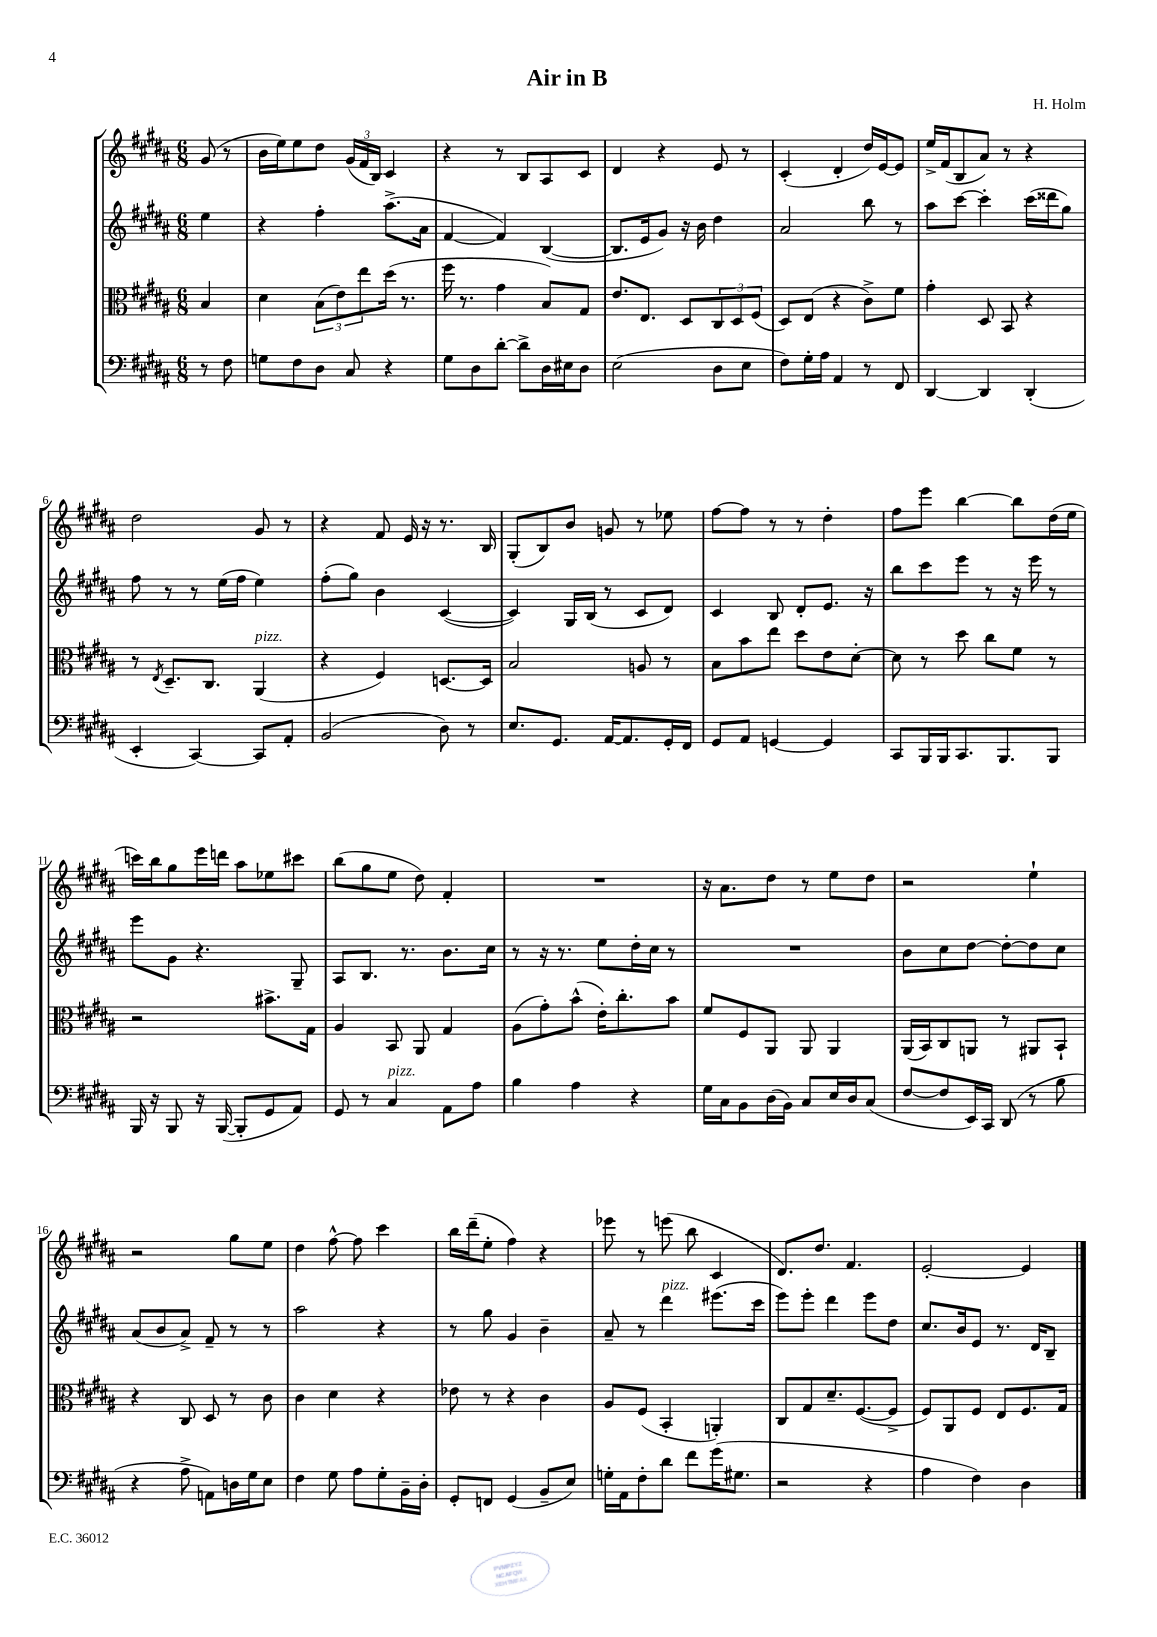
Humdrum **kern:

**kern	**kern	**kern	**kern
*staff4	*staff3	*staff2	*staff1
*clefF4	*clefC3	*clefG2	*clefG2
*k[f#c#g#d#a#]	*k[f#c#g#d#a#]	*k[f#c#g#d#a#]	*k[f#c#g#d#a#]
*M6/8	*M6/8	*M6/8	*M6/8
8r	4B	4ee	(8g#
8F#	.	.	8r
=	=	=	=
8G	4d#	4r	16b
.	.	.	16ee)
8F#	.	.	8ee
8D#	(12B	4ff#'	8dd#
.	12e)	.	.
8C#	.	.	(24g#
.	12ee	.	24f#
.	.	.	24B)
4r	(16dd#	(8.aa#^	4c#
.	8.r	.	.
.	.	16a#	.
=	=	=	=
8G#	16ff#	[4f#	4r
.	8.r	.	.
8D#	.	.	.
[8d#'	4g#	4f#])	8r
8d#^]	.	.	8B
16D#	8B)	([4B	8A#
16E#	.	.	.
8D#	8G#	.	8c#
=	=	=	=
(2E	8.e	8.B]	4d#
.	8.E	16e	.
.	.	8g#)	4r
.	8D#	16r	.
.	.	16b	.
8D#	12C#	4dd#	8e
.	12D#	.	.
8E	.	.	8r
.	(12F#	.	.
=	=	=	=
8F#)	8D#)	2a#	(4c#'
16G#'	(8E	.	.
16A#	.	.	.
4AA#	4r	.	4d#'
8r	8c#^)	8bb	16dd#)
.	.	.	[16e
8FF#	8f#	8r	8e]
=	=	=	=
[4DD#	4g#'	8aa#	16ee^
.	.	.	(16f#
.	.	[8ccc#	8B
4DD#]	8D#	4ccc#']	8a#)
.	8BB	.	8r
(4DD#'	4r	(16ccc#	4r
.	.	16ddd##	.
.	.	8gg#)	.
=	=	=	=
4EE'	8r	8ff#	2dd#
.	8qE	.	.
.	8.D#~	8r	.
[4CC#)	.	8r	.
.	8.C#	.	.
.	.	(16ee	.
.	.	16ff#	.
8CC#]	(4AA#	4ee)	8g#
8AA#'	.	.	8r
=	=	=	=
(2BB	4r	(8ff#'	4r
.	.	8gg#)	.
.	4F#)	4b	8f#
.	.	.	16e
.	.	.	16r
8D#)	[8.D	([4c#	8.r
8r	.	.	.
.	16D]	.	16B
=	=	=	=
8.E	2B	4c#])	(8G#'
.	.	.	8B)
8.GG#	.	.	.
.	.	16G#	8b
.	.	(16B	.
[16AA#	.	8r	8g
8.AA#]	.	.	.
.	8A	8c#	8r
16GG#'	8r	8d#)	8ee-
16FF#	.	.	.
=	=	=	=
8GG#	8B	4c#	[8ff#
8AA#	8b	.	8ff#]
[4GG	8ee	8B	8r
.	8dd#	8d#'	8r
4GG]	8e	8.e	4dd#'
.	[8d#'	.	.
.	.	16r	.
=	=	=	=
8CC#	8d#]	8bb	8ff#
16BBB	8r	8ccc#	8eee
16BBB	.	.	.
8.CC#	8dd#	8eee	[4bb
.	8cc#	8r	.
8.BBB	.	.	.
.	8f#	16r	8bb]
.	.	16eee	.
8BBB	8r	8r	(16dd#
.	.	.	16ee
=	=	=	=
16BBB	2r	8eee	16ccc)
16r	.	.	16bb
8BBB	.	8g#	8gg#
16r	.	4.r	16eee
([16BBB	.	.	16ddd
8BBB']	.	.	8aa#
8GG#	8.b#^	.	8ee-
8AA#)	.	8G#~	8ccc#
.	16G#	.	.
=	=	=	=
8GG#	4A#	8A#	(8bb
8r	.	8.B	8gg#
4C#	8BB	.	8ee
.	.	8.r	.
.	8AA#	.	8dd#)
8AA#	4G#	8.b	4f#'
8A#	.	.	.
.	.	16cc#	.
=	=	=	=
4B	(8A#	8r	2.r
.	8g#')	16r	.
.	.	8.r	.
4A#	(8b^^	.	.
.	16e')	8ee	.
.	8.cc#'	.	.
4r	.	16dd#'	.
.	.	16cc#	.
.	8b	8r	.
=	=	=	=
16G#	8f#	2.r	16r
16C#	.	.	8.a#
8BB	8F#	.	.
(16D#	8AA#	.	8dd#
16BB)	.	.	.
8C#	8AA#	.	8r
16E	4AA#	.	8ee
16D#	.	.	.
(8C#	.	.	8dd#
=	=	=	=
[8F#	(16AA#	8b	2r
.	16BB)	.	.
8F#]	8C#	8cc#	.
16EE)	8AA	[8dd#	.
16CC#	.	.	.
(8DD#	8r	8dd#'_	.
8r	8AA#	8dd#]	4ee`
8B	8BB`	8cc#	.
=	=	=	=
4r	4r	(8a#	2r
.	.	8b	.
8A#^	8C#	8a#^)	.
8AA)	8D#	8f#~	.
16D	8r	8r	8gg#
16G#	.	.	.
8E	8c#	8r	8ee
=	=	=	=
4F#	4c#	2aa#	4dd#
8G#	4d#	.	[8ff#^^
8A#	.	.	8ff#]
8G#'	4r	4r	4ccc#
16BB~	.	.	.
16D#'	.	.	.
=	=	=	=
8GG#'	8e-	8r	16bb
.	.	.	(16ddd#~
8FF	8r	8gg#	8ee'
(4GG#	4r	4g#	4ff#)
8BB~	4c#	4b~	4r
8E)	.	.	.
=	=	=	=
16G'	8A#	8a#~	8eee-
16AA#	.	.	.
8F#'	(8F#	8r	8r
8d#	4BB'	4ddd#	(8eee
8f#	.	.	8bb
(16g#	4AA')	(8.eee#	4c#
8.G#	.	.	.
.	.	16ccc#	.
=	=	=	=
2r	8C#	8eee)	8.d#)
.	8G#	8eee'	.
.	.	.	8.dd#
.	8.d#~	4ddd#	.
.	.	.	4.f#
.	([8.F#	.	.
4r	.	8eee	.
.	8F#^]	8dd#	.
=	=	=	=
4A#	8F#)	8.cc#	[2e'
.	8AA#	.	.
.	.	16b	.
4F#)	8F#	8e	.
.	8E	8.r	.
4D#	8.F#	.	4e]
.	.	16d#	.
.	.	8B~	.
.	16G#	.	.
==	==	==	==
*-	*-	*-	*-
